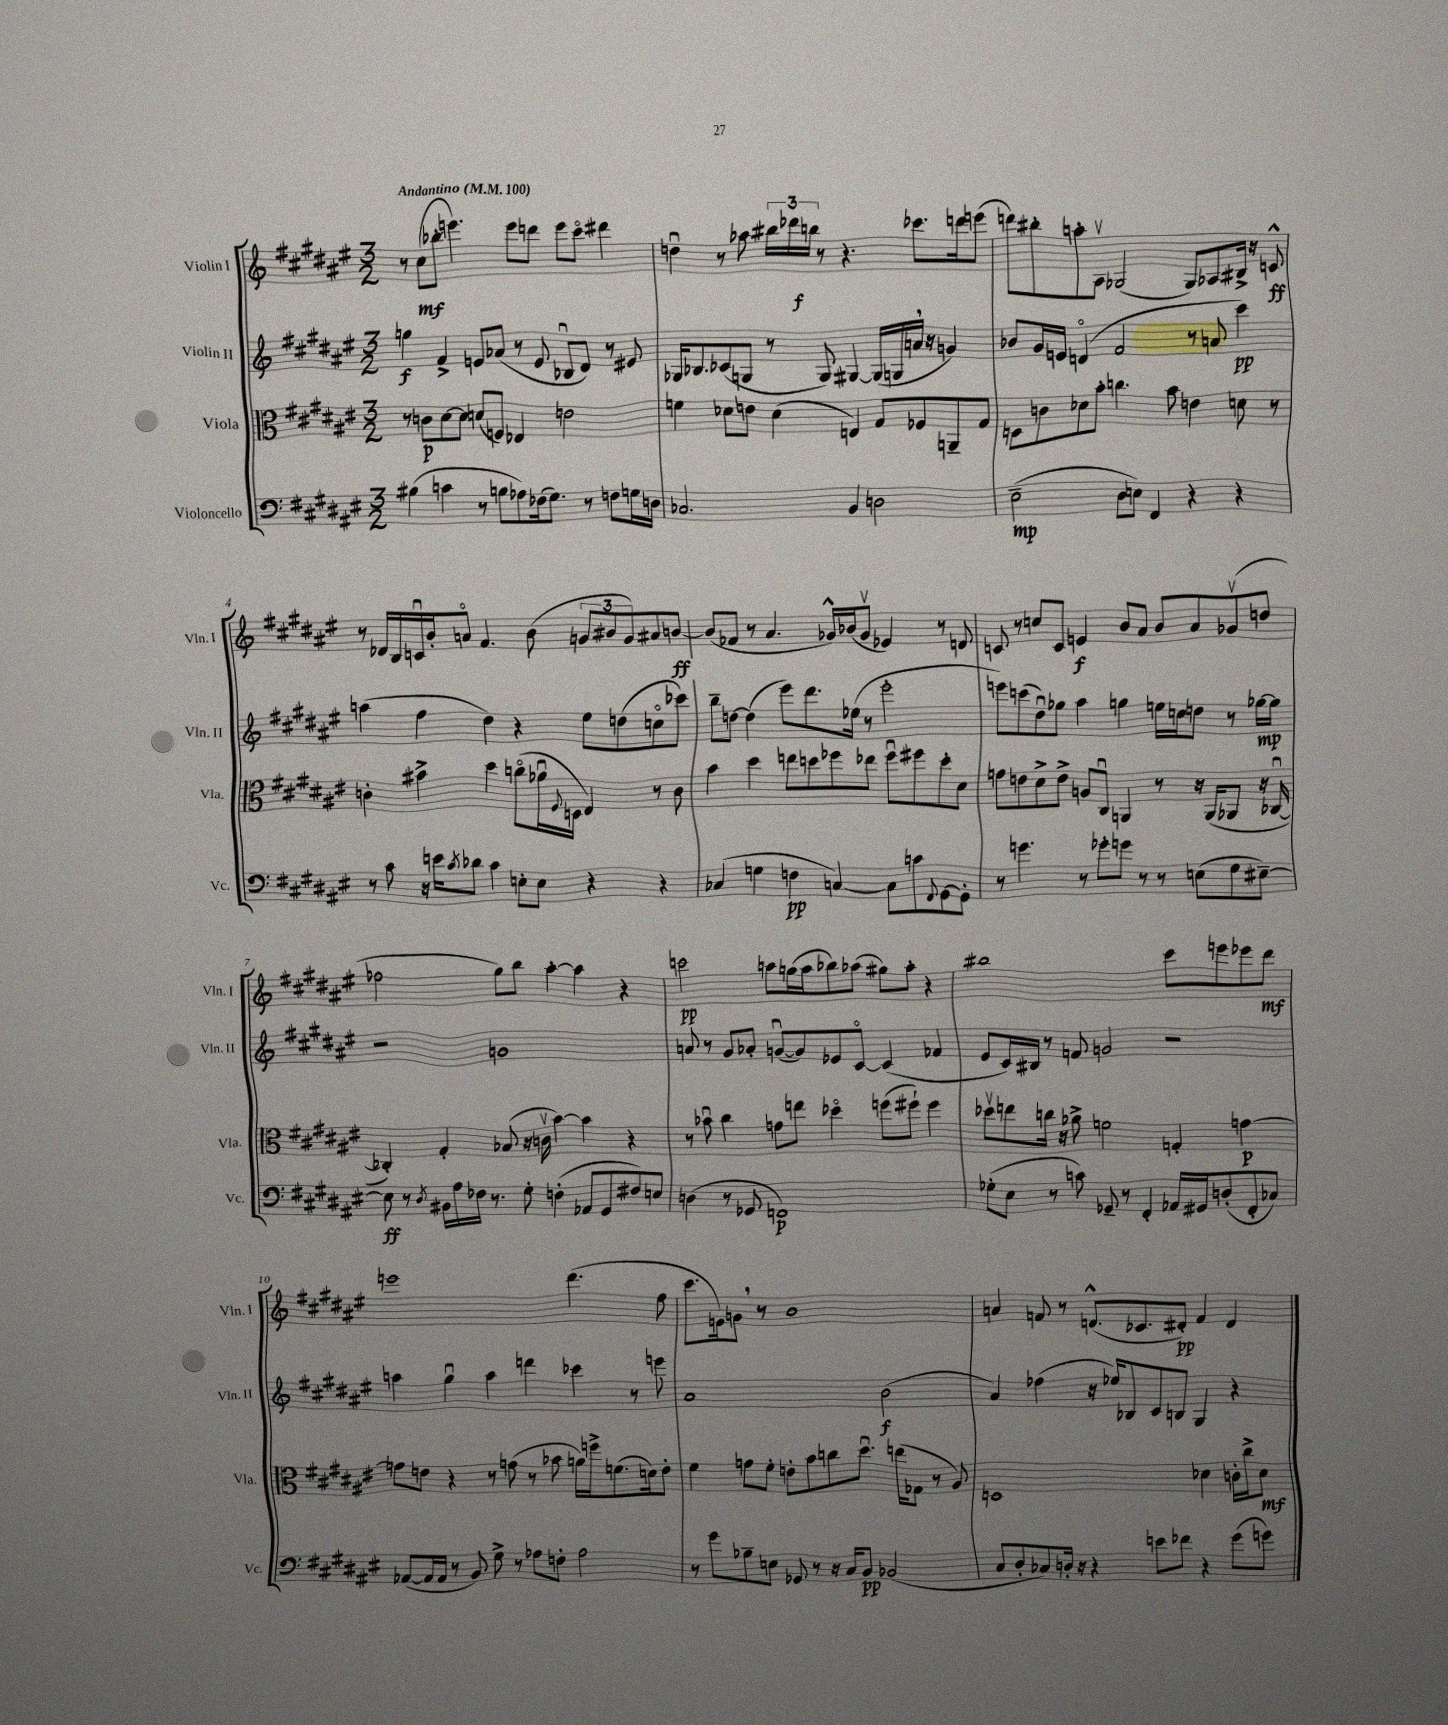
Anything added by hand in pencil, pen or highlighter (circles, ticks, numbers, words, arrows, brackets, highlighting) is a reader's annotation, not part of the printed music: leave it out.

**kern	**kern	**kern	**kern
*staff4	*staff3	*staff2	*staff1
*clefF4	*clefC3	*clefG2	*clefG2
*k[f#c#g#d#a#e#]	*k[f#c#g#d#a#e#]	*k[f#c#g#d#a#e#]	*k[f#c#g#d#a#e#]
*M3/2	*M3/2	*M3/2	*M3/2
*MM100	*MM100	*MM100	*MM100
(4B#\	8r	4gg\	8r
.	8c\L	.	(8cc#\L
4c\	[8d#\	4f#^/	8bb-'\J
.	8d#\]J	.	4.eee\)
8r	(8d/L	8e/L	.
8B\L	8F/J)	(8a-/J	.
8A-\)	4E-/	8r	8eee\L
(16F-\k	.	8e/	8ddd\J
8.G#\J)	.	.	.
.	2e\	8B-u/L	8eee\L
8r	.	8d#/J)	8ccc#o\J
8F\L	.	8r	4ddd#\
16G\L	.	8e#/	.
16D\JJ	.	.	.
=	=	=	=
2.C-/	4f\	16G-/LK	4ddu\
.	.	8.B-/	.
.	8d-\L	(8c-/	8r
.	8e\J	8G/J	8aa-\
.	(4d-\	8r	24bb#\LL
.	.	.	24ddd-\
.	.	.	24bb\JJ
.	.	8G/)	8r
4BB/	4E/)	[4G#/	4.r
2D\	8G#/L	(16G#/]LL	.
.	.	16G/	.
.	8F-/	16a/JJ	8.ccc-\L
.	.	16r	.
.	8AA~/	4g/)	.
.	.	.	16ddd\k
.	8G#/J	.	(8eee\J
=	=	=	=
(2E#~\	8D\L	8b-/L	8ddd\L)
.	8c\	16g#/L	8bb#'\
.	.	16e/JJ	.
.	8d-\	(4do/	8aa'\
.	8b'\J	.	8A#v\J
8D#\L	4.cc\	2f#/	(2G-/
8E\J)	.	.	.
4FF#/	.	.	.
.	8b\	.	.
4r	4e\	8r	8G-/L)
.	.	8a/	8A-/
4r	8d\	4ccc#\)	16B#^/Jk
.	.	.	16r
.	8r	.	8c^^/
=	=	=	=
8r	4c'\	(4aa\	8r
8c#\	.	.	16d-/LL
.	.	.	16B/
16r	4b#^\	4ff#\	16cu/
16e\LK	.	.	16b'/J
8qc#/	.	.	.
8d-\J	.	.	8ao/J
4c#\	4dd#\	4dd#\)	4.f#/
8E'\L	(8cco\L	4r	.
8E\J	16a-u\L	.	(8b\
.	8qqF#/	.	.
.	16D\JJ	.	.
4r	4E#/)	8ee#\L	12g/L
.	.	.	12b#/
.	.	(8dd\	.
.	.	.	12g/)
4r	8r	8cco\	8a#/
.	8c\	8ccc-\J)	[8b/J
=	=	=	=
(4C-/	4b\	8bb~\L	(8b/]L
.	.	[8dd\J	8f-/J
4G\	4dd#\	(4dd\]	8r
.	.	.	4.a#/
4F\	8ee\L	8eee#\L)	.
.	8dd\	8.ddd#\	.
[4C/)	8ff-\	.	16g-^^/LL)
.	.	(16ee-\Jk	(16b-/J
.	8ee-\J	8r	8g-v/J
8C\]L	8ff-u\L	2eee#'\	4e-/)
8c\	8ff#\	.	.
8qqFF#/	.	.	.
[8GG#\	8dd'\	.	8r
8GG#'\]J	8d#\J	.	8d/
=	=	=	=
8r	8g\L	8eee\L)	8c/
4.g\	8e\	(8ccc\	8r
.	8d#^\	8dd#u\)	8cc/L
.	8e^\J	8gg-\J	8c/J
8r	8A/L	4aa#\	4e/
8g-'\L	8C#u/J	.	.
8g\J	4AA/	4gg\	8b/L
8r	.	.	8a#/J
8r	8r	16ee\LL	8b/L
.	.	16cc\J	.
(8E\L	16r	8dd\J	8a#/
.	(16AA/LK	.	.
8G#\	8AA-/J	8r	(8g-v/
[8E#~\J)	16r	[16gg-\LL	8dd/J
.	[16C-u/	16gg-\]JJ	.
=	=	=	=
8E#\]	4C-'/])	2r	2ff-\
8r	.	.	.
8qD#/	.	.	.
16BB#\LL	4G#'/	.	.
16A#\	.	.	.
16F-\JJ	.	.	.
8.r	.	.	.
.	(8B-/	1g	8gg#\L)
8G#'\	16r	.	8bb\J
.	16cv\	.	.
(4F'\	[4b\)	.	[4aa#'\
8AA-/L	4b\]	.	4aa#\]
8GG#/	.	.	.
8F#/)	4r	.	4r
8E/J	.	.	.
=	=	=	=
(4D\	8r	8a/	2ccc\
.	8b-u\	8r	.
8r	4cc#\	8g#/L	.
8GG-/	.	8a-'/J	.
1FF)	8g\L	([8gu/L	8aa\L
.	8ee\J	8g/])	(16gg\L
.	.	.	16aa\J
.	4dd-o\	8e-/	8bb-\)
.	.	[8c#o/J	(8aa-\J
.	(8ff\L	(4c#/]	8gg#\L)
.	8ff#`\J)	.	8aa-'\J
.	4ff#\	4f-/	4r
=	=	=	=
(8G-'\L	8dd-v\L	8e#/L	1bb#
8E#\J	8ee\	16c#/L)	.
.	.	16B#/JJ	.
8r	16cc\Jk	8r	.
.	16r	.	.
8c\)	8a-^\	8f/	.
8GG-~/	2f\	2g/	.
8r	.	.	.
4FF#'/	.	.	.
16AA-/LL	4G'/	2r	8ccc#\L
16GG#/J	.	.	.
(8D'/	.	.	8eee\
8FF#'/	[4g\	.	8eee-\
8C-/J)	.	.	8ddd#\J
=	=	=	=
([8AA-/L	8g\]L	4aa\	1eee
16AA-/]L	8e\J	.	.
16AA-/JJ	.	.	.
8r	4r	4gg#u\	.
8BB/)	.	.	.
8G#^\	8r	4aa\	.
8r	(8g\	.	.
8A-\L	8r	4ddd\	.
8F'\J	8b-\	.	.
2A-\	16a\LL)	4ccc-\	(4.ddd#\
.	16ff^\J	.	.
.	(8.f\	.	.
.	.	8r	.
.	16d\k)	.	.
.	8e'\J	8eee\	8ff#\
=	=	=	=
8r	4f#\	1a#	8.ccc#\L
8g#\L	.	.	.
.	.	.	16e\k)
8B-~\	8g\L	.	8g\J
8E\J	8f#'\J	.	8r
8GG-/	8e'\L	.	1b
8r	8b\	.	.
16r	8cc\	.	.
16C#/LK	.	.	.
8BB/J	8.dd#u\J	.	.
(2BB-/	.	(2b\	.
.	(16ee\LK	.	.
.	8G-\J	.	.
.	8r	.	.
.	8A#/)	.	.
=	=	=	=
8C#/L	1D	4a#/)	4a/
8D#'/	.	.	.
8C-/)	.	(4ff-\	8f/
16D'/Jk	.	.	8r
16r	.	.	.
4r	.	16r	(8.d^^/L
.	.	16ee-/LK)	.
.	.	8B-/	.
.	.	.	8.c-/
8e\L	.	8c#/	.
8f-\J	.	8B/J	8d#'/J)
4r	4d-\	4G#/	4f/
(8g#\L	16c'\LL	4r	4d#/
.	16cc#^\J	.	.
8g\J)	8d-\J	.	.
==	==	==	==
*-	*-	*-	*-
